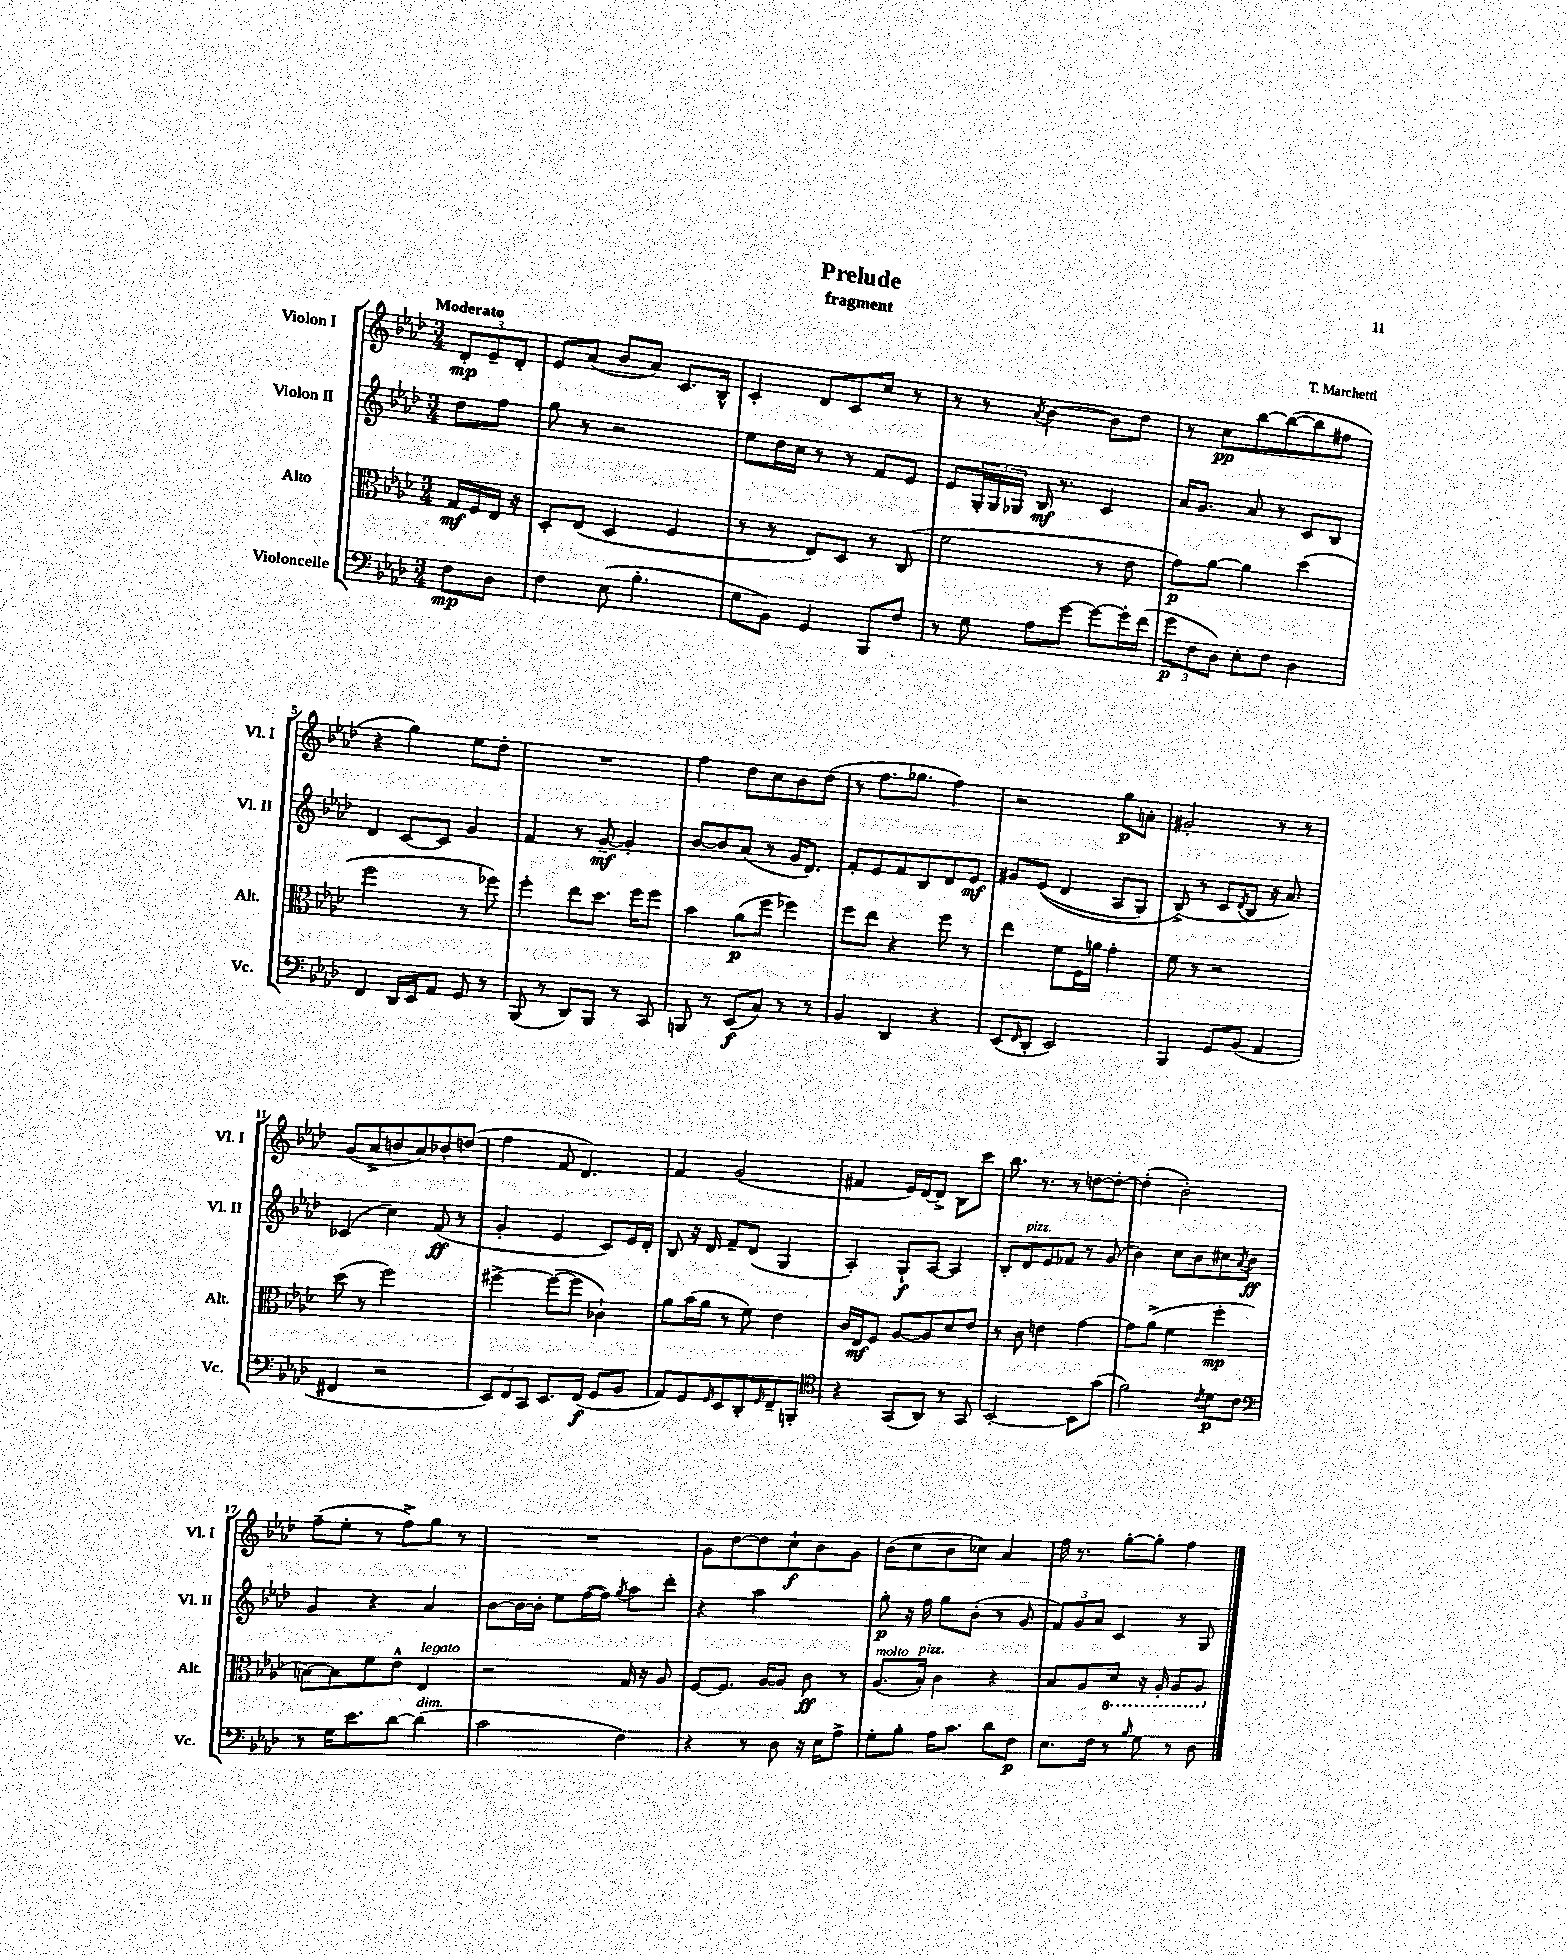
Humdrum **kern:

**kern	**kern	**kern	**kern
*staff4	*staff3	*staff2	*staff1
*clefF4	*clefC3	*clefG2	*clefG2
*k[b-e-a-d-]	*k[b-e-a-d-]	*k[b-e-a-d-]	*k[b-e-a-d-]
*M3/4	*M3/4	*M3/4	*M3/4
8F\L	16G/LL	8dd-\L	12d-'/L
.	16F/	.	.
.	.	.	12e-~/
8D-\J	16E-/JJ	8ff\J	.
.	.	.	12d-'/J
.	16r	.	.
=	=	=	=
4F\	8D-'/L	8gg\	8e-/L
.	(8E-/J	8r	(8a-/J
(8E-\	4D-/	2r	8b-/L
4.B-'\	.	.	8a-/J)
.	4F/	.	8.c/L
.	.	.	16B-^^/Jk
=	=	=	=
8G\L	8r	8ee-\L	4c'/
8BB-\J)	8r	16dd-\L	.
.	.	16cc\JJ	.
4GG/	8E-/L)	8r	8d-/L
.	8D-/J	8r	8c/
8BBB-/L	8r	8f/L	8cc/J
8F/J	(8C/	8e-/J	8r
=	=	=	=
8r	2f\	8e-/L	8r
8G\	.	24G'/L	8r
.	.	24G/	.
.	.	24G-/JJ	.
.	.	.	8qa-/
8A-\L	.	16B-/	[4b-\
.	.	8.r	.
[8g\J	.	.	.
8g\_L	8r	4c/	8b-\]L
16g'\]L	8e-\	.	8dd-\J
(16f\JJ	.	.	.
=	=	=	=
12g\L	8g\L)	16a-/LK	8r
.	.	8.g/J	.
12F\	.	.	.
.	[8a-\J	.	8cc\L
12D-\J)	.	.	.
8E-'\L	4a-\]	8a-/	[8bb-\
8F\J	.	8r	(8bb-\_
4D-\	(4dd-\	8c/L	8bb-\]
.	.	8B-/J	8ff#\J
=	=	=	=
4FF/	2ff\	4d-/	4r
16DD-/LL	.	[8c/L	4gg\)
16EE-/J	.	.	.
8AA-/J	.	8c/]J	.
8GG/	8r	4g/	8ee-\L
8r	8ff-\)	.	8dd-'\J
=	=	=	=
(8BBB-/	4ff'\	4f/	2.r
8r	.	.	.
8DD-/L)	8ee-\L	8r	.
8BBB-/J	8.dd-\J	[8g~/	.
8r	.	4g'/]	.
.	16ff\LK	.	.
8CC/	8ff\J	.	.
=	=	=	=
8BBB/	4b-\	[8b-/L	4ff\
8r	.	8b-/]	.
(8EE-/L	(8a-\L	(8a-/J	8dd-\L
8C/J)	8ff\J	8r	8cc\
8r	4ff-\)	16g/LK	8b-\
.	.	8.d-/J)	.
8r	.	.	(8dd-\J
=	=	=	=
4BB-/	8ff\L	8f'/L	8r
.	8ee-\J	8e-/	8.ff\L
4DD-/	4r	8f/	.
.	.	.	8.gg-\J
.	.	8B-/	.
4r	8ff\	8d-/	4ff\)
.	8r	8e-/J	.
=	=	=	=
(8EE-/L	4ee-\	8g#/L	2r
16qqFF/	.	.	.
8DD-'/J	.	&((8e-/J	.
2EE-/)	8f\L	4d-/	.
.	16F\L	.	.
.	16a\JJ	.	.
.	4g'\	8A-/L	8gg\L
.	.	8G/J)	8a'\J
=	=	=	=
4BBB-/	8f\	(8B-^/&)	2g#'/
.	8r	8r	.
8GG/L	2r	8c/L	.
.	.	8qd-/	.
(8BB-/J	.	8B-/J	.
4AA-/	.	16r	8r
.	.	8.a-/)	.
.	.	.	8r
=	=	=	=
4FF#/	(8dd-\	(4c-/	(8g/L
.	8r	.	8a-^/
2r	2ff\)	4cc\)	8b/
.	.	.	8a-/)
.	.	(8f/	8b-'/
.	.	8r	(8dd/J
=	=	=	=
12EE-/L)	[4ff#^\	4g'/	4ff\
12FF/	.	.	.
12CC/J	.	.	.
8.EE-/L	(8ff#\_L	4e-/	8f/
.	8ff#\]J	.	4.d-/)
(16FF/Jk	.	.	.
8GG/L	4c-`\)	8c/L)	.
8BB-/J	.	16e-/L	.
.	.	16d-'/JJ	.
=	=	=	=
8AA-/L)	8a-\L	8B-/	4f/
8GG/	(16b-\L	16r	.
.	16a-\JJ	16d-/	.
16qqGG/	.	.	.
8EE-/	8r	8f~/L	(2g/
8DD-'/	8f\)	(8d-/J	.
16qqGG/	.	.	.
8FF~/	4e-\	4G/	.
8BBB'/J	.	.	.
=	=	=	=
*clefC4	*	*	*
4r	16c/LL	4A-'/)	4f#/
.	16E-/J	.	.
.	8F/J	.	.
(8GG/L	[8A-/L	8G`/L	16e-/LL)
.	.	.	[16d-/J
8AA-/J)	8A-/]	[8A-/J	8d-^/]J
8r	8d-/	4A-/]	8B-\L
8GG/	8e-/J	.	8ccc\J
=	=	=	=
[2BB-'/	8r	8B-'/L	8.bb-\
.	8c\	8d-/	.
.	.	.	8.r
.	4e\	8e-/	.
.	.	8f-/J	8r
8BB-\]L	[4g\	8r	[8dd\L
(8g\J	.	(8g/	8dd'\_J
=	=	=	=
2f\)	8g\]L	4b-\)	(4dd'\]
.	(8a-^\J	.	.
.	4f\	8cc\L	2b-'\)
.	.	8b-\	.
8qc/	.	.	.
8d-\L	4ff'\	8cc#\	.
.	.	8qa-/	.
8c\J	.	8b-\J	.
=	=	=	=
*clefF4	*	*	*
8r	[8B\L)	4g/	(8ff~\L
16G\LK	8B\]	.	8ee-'\J
8.e-\	.	.	.
.	8f\	4r	8r
[8d-\J	8e-^^\J	.	8ff^\L)
(4d-\]	4E-/	4a-/	8gg\J
.	.	.	8r
=	=	=	=
2c\	2r	[8b-\L	2.r
.	.	16b-\_L	.
.	.	16b-'\]JJ	.
.	.	8ee-\L	.
.	.	([16ff\L	.
.	.	16ff\]JJ)	.
.	.	8qgg/	.
4F\)	16G/	8aa-\L	.
.	16r	.	.
.	8A-/	8ddd-'\J	.
=	=	=	=
4r	[8F/L	4r	8g\L
.	8.F/]J	.	[8dd-\
8r	.	2aa-\	8dd-\]
.	[16A-/LK	.	.
8D-\	8A-/]J	.	8cc`\
16r	8c\	.	8b-\
16E-\LK	.	.	.
8A-^\J	8r	.	8g\J
=	=	=	=
8G'\L	(8.A-/L	8gg'\	(8b-\L
8B-'\J	.	16r	8cc\
.	16B-'/Jk)	16ff\	.
16A-\LK	4c\	8gg\L	8b-\
8.c\J	.	.	.
.	.	(8b-'\J	8cc-\J)
8d-\L	4r	8r	4a-/
8F\J	.	8g/	.
=	=	=	=
8.E-\L	8B-/L	12f/L)	16ff\
.	.	.	8.r
.	.	12g/	.
.	8A-/	.	.
.	.	12a-/J	.
16F\Jk	.	.	.
8r	8D-/J	4c/	[8gg'\L
16qqB-/	.	.	.
8G\	16r	.	8gg'\]J
.	16AA-'/	.	.
8r	8AA-/L	8r	4ff\
8D-\	8AA-/J	8G/	.
==	==	==	==
*-	*-	*-	*-
